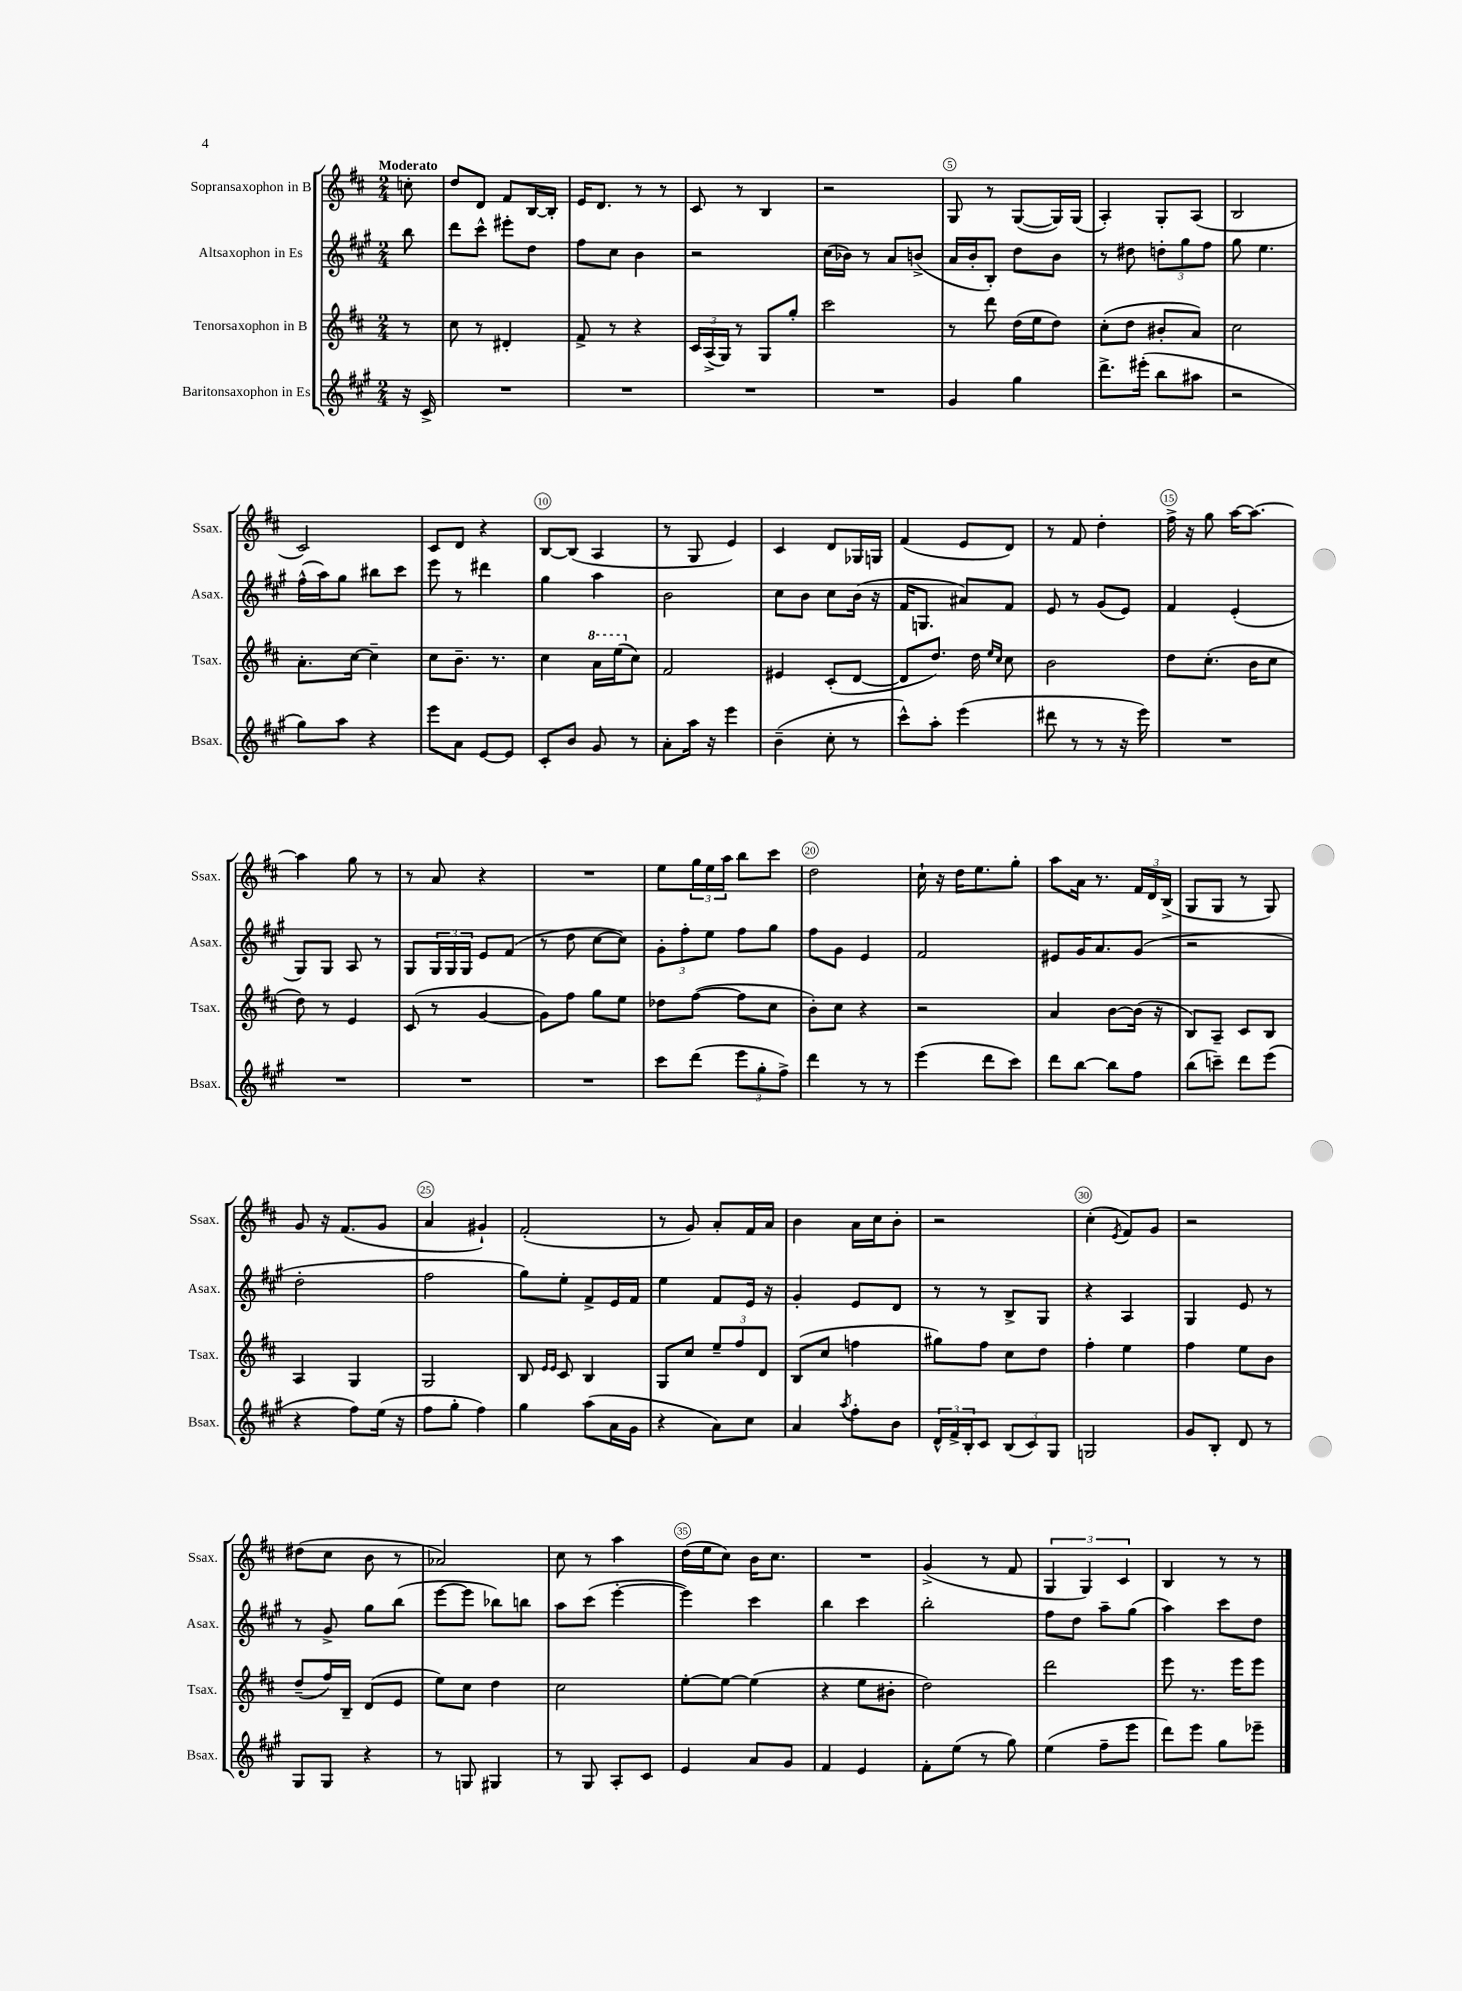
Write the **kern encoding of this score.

**kern	**kern	**kern	**kern
*staff4	*staff3	*staff2	*staff1
*clefG2	*clefG2	*clefG2	*clefG2
*k[f#c#g#]	*k[f#c#]	*k[f#c#g#]	*k[f#c#]
*M2/4	*M2/4	*M2/4	*M2/4
16r	8r	8bb	8cc'
16c#^	.	.	.
=	=	=	=
2r	8cc#	8ddd	8dd
.	8r	8ccc#^^	8d
.	4d#'	8eee#'	8f#
.	.	8dd	[16B
.	.	.	16B']
=	=	=	=
2r	8f#^	8ff#	16e
.	.	.	8.d
.	8r	8cc#	.
.	4r	4b	8r
.	.	.	8r
=	=	=	=
2r	24c#	2r	8c#
.	(24A^	.	.
.	24G)	.	.
.	8r	.	8r
.	8G	.	4B
.	8gg'	.	.
=	=	=	=
2r	2ccc#	(16cc#	2r
.	.	16b-)	.
.	.	8r	.
.	.	8a	.
.	.	(8b^	.
=	=	=	=
4g#	8r	16a	8G
.	.	16b'	.
.	8ddd	8B')	8r
4gg#	(16dd	8dd	([8G
.	16ee	.	.
.	8dd)	8b	16G])
.	.	.	(16G
=	=	=	=
8.ddd^	(8cc#'	8r	4A')
.	8dd	8dd#	.
(16eee#'	.	.	.
8bb	8b#'	12dd'	8G'
.	.	12gg#	.
8aa#	8a)	.	(8A
.	.	12ff#	.
=	=	=	=
2r	2cc#	8gg#	2B
.	.	4.ee	.
=	=	=	=
8gg#)	8.a'	(16ff#^^	2c#)
.	.	16aa)	.
8aa	.	8gg#	.
.	[16cc#	.	.
4r	4cc#~]	8bb#	.
.	.	8ccc#	.
=	=	=	=
8eee	8cc#	8eee	8c#
8a	8.b~	8r	8d
[8e	.	4ddd#	4r
.	8.r	.	.
8e]	.	.	.
=	=	=	=
8c#'	4cc#	4gg#	[8B
8b	.	.	(8B]
8g#	16aa	4aa	4A
.	(16eee	.	.
8r	8cc#)	.	.
=	=	=	=
8a'	2f#	2b	8r
16aa	.	.	8G
16r	.	.	.
4eee	.	.	4e)
=	=	=	=
(4b~	4e#	8cc#	4c#
.	.	8b	.
8cc#'	(8c#'	8cc#	8d
8r	[8d	(16b	16G-
.	.	16r	16G
=	=	=	=
8ccc#^^)	8d]	16f#	(4f#
.	.	8.G	.
8aa'	8.dd)	.	.
(4eee	.	8a#)	8e
.	16dd	.	.
.	16qqee	.	.
.	16qqcc#	.	.
.	8cc#	8f#	8d)
=	=	=	=
8ddd#	2b	8e	8r
8r	.	8r	8f#
8r	.	(8g#	4dd'
16r	.	8e)	.
16eee)	.	.	.
=	=	=	=
2r	8dd	4f#	16ff#^
.	.	.	16r
.	(8.cc#'	.	8gg
.	.	(4e'	[16aa
.	16b	.	8.aa_
.	8cc#	.	.
=	=	=	=
2r	8dd)	8G#)	4aa]
.	8r	8G#	.
.	4e	8A	8gg
.	.	8r	8r
=	=	=	=
2r	(8c#	8G#	8r
.	8r	24G#	8a
.	.	24G#	.
.	.	24G#	.
.	[4g	8e	4r
.	.	(8f#	.
=	=	=	=
2r	8g])	8r	2r
.	8ff#	8dd	.
.	8gg	[8cc#	.
.	8ee	8cc#])	.
=	=	=	=
8ccc#	8dd-	12g#'	8ee
.	.	12ff#'	.
(8ddd	([8ff#	.	24gg
.	.	12ee	24ee
.	.	.	24aa
12eee	8ff#]	8ff#	8bb
12gg#'	.	.	.
.	8cc#	8gg#	8ccc#
12ff#^)	.	.	.
=	=	=	=
4ddd	8b')	8ff#	2dd
.	8cc#	8g#	.
8r	4r	4e	.
8r	.	.	.
=	=	=	=
(4eee	2r	2f#	16cc#`
.	.	.	16r
.	.	.	16dd
.	.	.	8.ee
8ddd	.	.	.
8ccc#)	.	.	8gg'
=	=	=	=
8ddd	4a	8e#	8aa
[8bb	.	16g#	16a
.	.	8.a	8.r
8bb]	[8b	.	.
8ff#	(16b]	(8g#	24f#
.	.	.	24d
.	16r	.	.
.	.	.	(24B^
=	=	=	=
(8bb	8B)	2r	8G
8ccc~)	8A~	.	8G
8ddd	8c#	.	8r
(8eee	8B	.	8G)
=	=	=	=
4r	4A	2dd'	8g
.	.	.	16r
.	.	.	(8.f#
8ff#)	4G	.	.
(16ee	.	.	8g
16r	.	.	.
=	=	=	=
8ff#	2G	2ff#	4a
8gg#'	.	.	.
4ff#)	.	.	4g#`)
=	=	=	=
4gg#	8B	8gg#)	(2f#'
.	16qqe	.	.
.	16qqe	.	.
.	8c#	8ee'	.
(8aa	4B	8f#^	.
16a	.	16e	.
16g#	.	16f#	.
=	=	=	=
4r	8G	4ee	8r
.	8cc#	.	8g)
8a)	12ee~	8f#	8a'
.	12ff#	.	.
8cc#	.	16e	16f#
.	12d	.	.
.	.	16r	16a
=	=	=	=
4a	(8B	4g#'	4b
.	8cc#	.	.
8qaa	.	.	.
8ff#'	4ff	8e	16a
.	.	.	16cc#
8b	.	8d	8b'
=	=	=	=
24d^^	8gg#)	8r	2r
24f#^	.	.	.
24B'	.	.	.
8c#	8ff#	8r	.
(12B	8cc#	8B^	.
12c#)	.	.	.
.	8dd	8G#	.
12G#	.	.	.
=	=	=	=
2G	4ff#'	4r	(4cc#'
.	.	.	8qe
.	4ee	4A	8f#)
.	.	.	8g
=	=	=	=
8g#	4ff#	4G#	2r
8B'	.	.	.
8d	8ee	8e	.
8r	8b	8r	.
=	=	=	=
8G#	(8dd~	8r	(8dd#
8G#	16ff#)	8g#^	8cc#
.	16B~	.	.
4r	(8d	8gg#	8b
.	8e	(8bb	8r
=	=	=	=
8r	8ee)	[8eee	2a-)
8G	8cc#	8eee]	.
4G#	4dd	8bb-)	.
.	.	8bb	.
=	=	=	=
8r	2cc#	8aa	8cc#
8G#	.	(8ccc#	8r
8A'	.	[4eee'	4aa
8c#	.	.	.
=	=	=	=
4e	[8ee'	4eee])	(16dd
.	.	.	16ee
.	8ee_	.	8cc#)
8a	(4ee]	4ccc#	16b
.	.	.	8.cc#
8g#	.	.	.
=	=	=	=
4f#	4r	4bb	2r
4e	8ee	4ccc#	.
.	8b#'	.	.
=	=	=	=
8f#'	2dd)	2bb'	(4g^
(8ee	.	.	.
8r	.	.	8r
8gg#)	.	.	8f#
=	=	=	=
(4ee	2ddd	8ff#	6G
.	.	8dd	.
.	.	.	6G)
8ff#~	.	8aa~	.
.	.	.	6c#
8eee	.	(8gg#	.
=	=	=	=
8ddd)	8eee	4aa)	4B
8eee	8.r	.	.
8gg#	.	8ccc#	8r
.	16eee	.	.
8eee-~	8eee	8dd	8r
==	==	==	==
*-	*-	*-	*-
